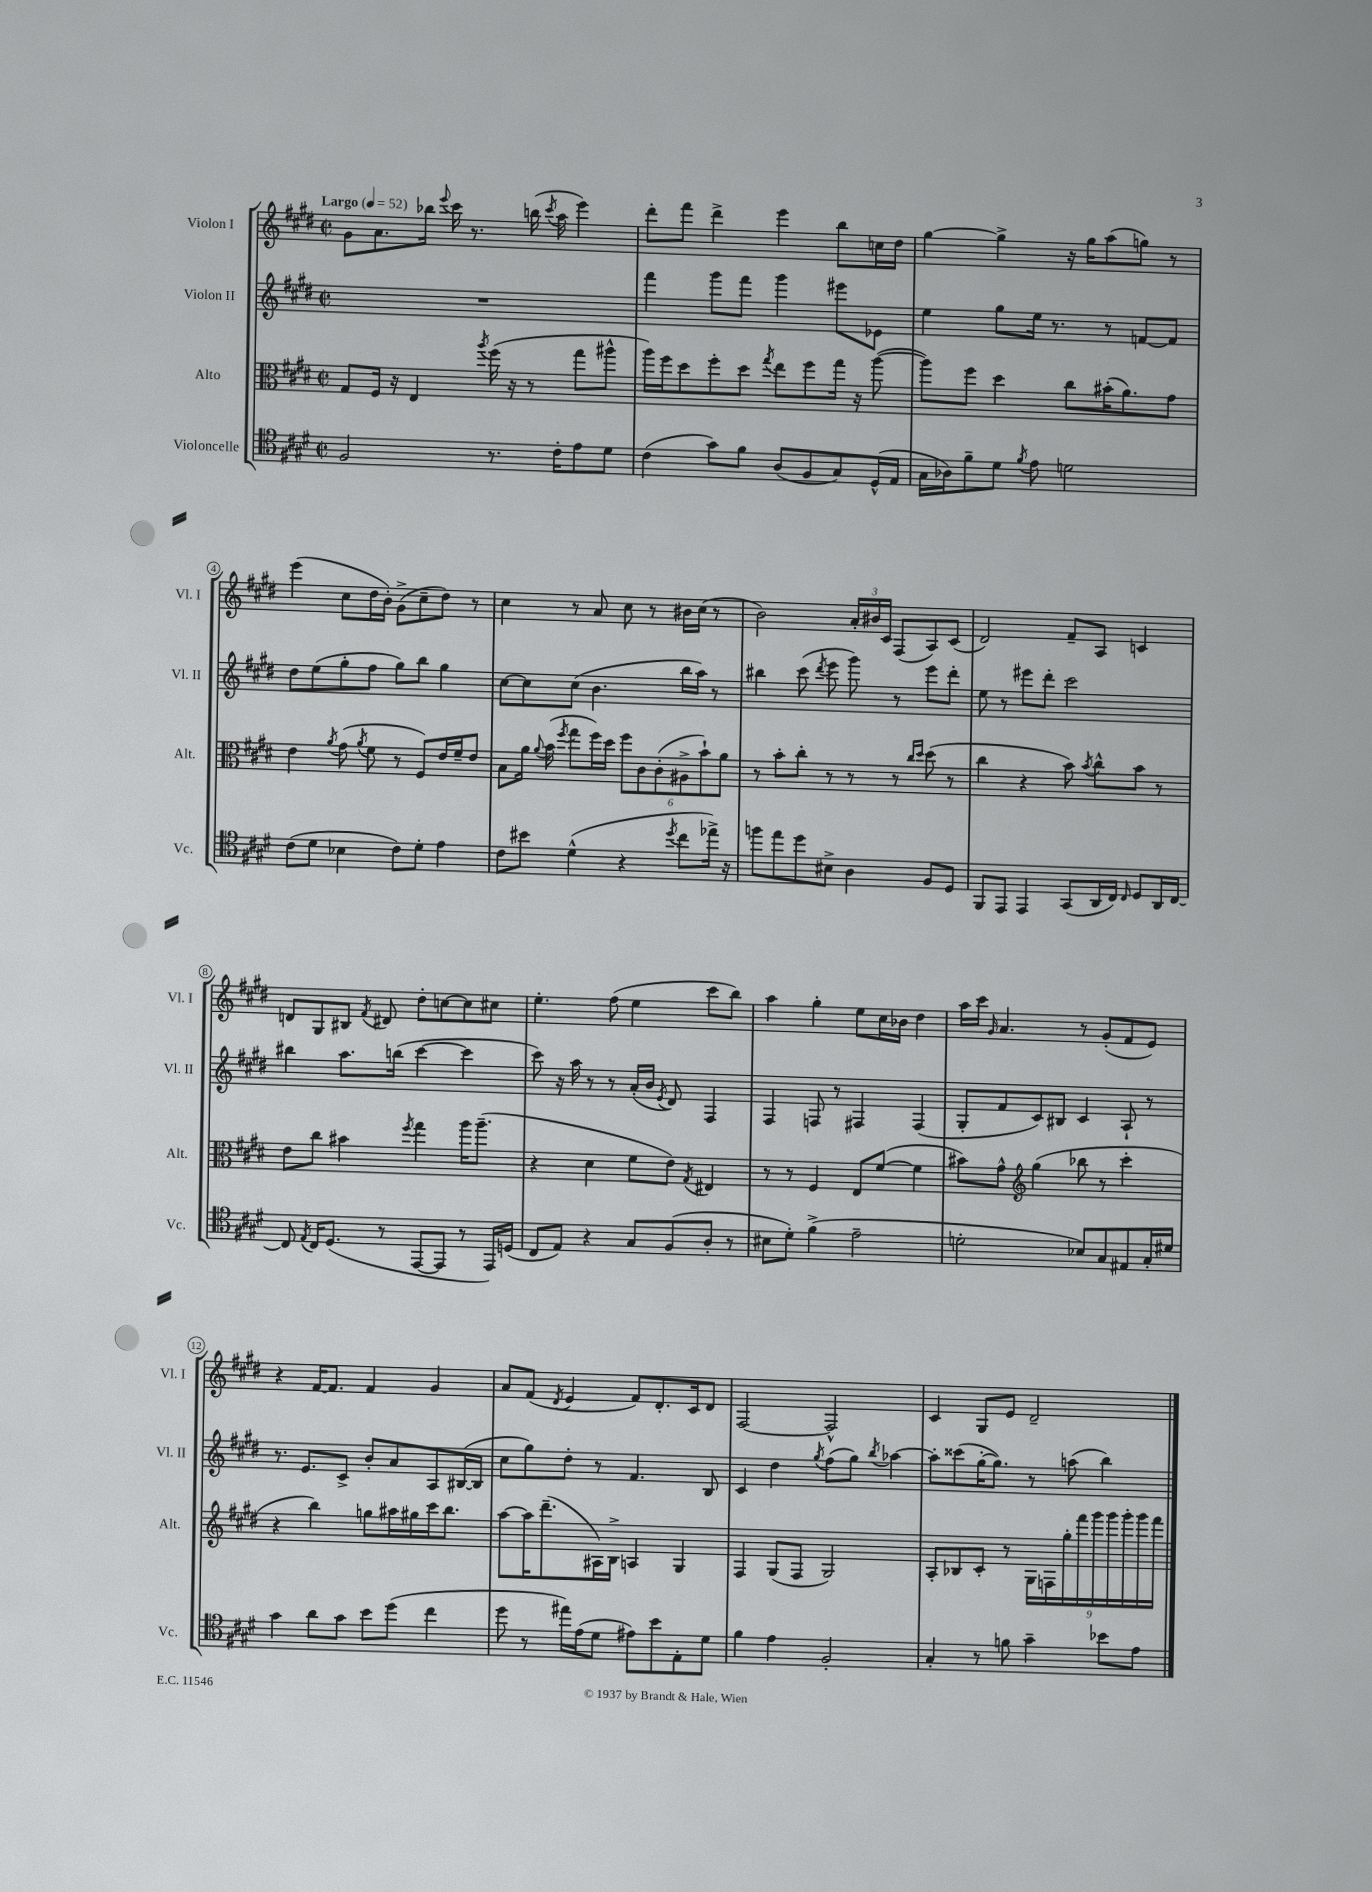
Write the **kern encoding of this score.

**kern	**kern	**kern	**kern
*part4	*part3	*part2	*part1
*staff4	*staff3	*staff2	*staff1
*I"Violoncelle	*I"Alto	*I"Violon II	*I"Violon I
*I'Vc.	*I'Alt.	*I'Vl. II	*I'Vl. I
*clefC4	*clefC3	*clefG2	*clefG2
*k[f#c#g#d#]	*k[f#c#g#d#]	*k[f#c#g#d#]	*k[f#c#g#d#]
*M2/2	*M2/2	*M2/2	*M2/2
*met(c|)	*met(c|)	*met(c|)	*met(c|)
*MM52	*MM52	*MM52	*MM52
=1	=1	=1	=1
!	!	!	!LO:TX:a:B:t=Largo
2F#/	8G#/L	1r	8g#\L
.	16F#/Jk	.	8.a\
.	16r	.	.
.	4E/	.	.
.	.	.	16bb-X\Jk
.	.	.	8qqeee/
.	.	.	16ccc#\
.	.	.	8.r
.	8qaa/	.	.
8.r	(16ff#\	.	.
.	16r	.	.
.	8r	.	(16bbn\
.	.	.	8qccc#/
16c#'\KL	.	.	16aa\
8e\	8gg#\L	.	4eee\)
8d#\J	8aa#X^^\J	.	.
=2	=2	=2	=2
(4c#\	16aa\LL)	4fff#\	8ddd#'\L
.	16ff#\J	.	.
.	8dd#\	.	8fff#\J
8g#\L)	8ff#'\	8ggg#\L	4ddd#^\
8f#\J	8dd#\J	8fff#\J	.
.	8qgg#/	.	.
(8A/L	8ee\L	4ggg#\	4eee\
8F#/	8ff#\	.	.
8G#/)	16gg#\Jk	8eee#X\L	8bb\L
.	16r	.	.
(16D#^^/L	([8aa\	8e-X\J	16ccn\L
16E/JJ	.	.	16dd#\JJ
=3	=3	=3	=3
16G#\LL	8aa\L])	4ee\	[4gg#\
16A-X\J)	.	.	.
8f#~\	8ff#\J	.	.
8d#\J	4dd#\	8gg#\L	4gg#^\]
8qf#/	.	.	.
8e\	.	16ee\Jk	.
.	.	8.r	.
2dn\	8cc#\L	.	16r
.	.	.	16gg#\KL
.	(16b#X'\K	8r	(8aa\
.	8.a\)	.	.
.	.	[8fn/L	8ggn\J)
.	8g#\J	8f/J]	8r
!!LO:LB:g=z
=4	=4	=4	=4
(8c#\L	4e\	8dd#\L	(4eee\
8d#\J	.	(8ee\	.
.	8qa/	.	.
4B-X\	(8g#\	8gg#'\	8cc#\L
.	8qa/	.	.
.	8f#\	8ff#\J	16dd#\L
.	.	.	16b'\JJ)
8c#\L)	8r	8gg#\L)	(8g#^\L
8d#'\J	8F#/L)	8bb\J	8cc#~\
4e\	16e/L	4gg#\	8dd#\J)
.	16f#~/J	.	.
.	8e/J	.	8r
=5	=5	=5	=5
8c#\L	8B\L	[8cc#\L	4cc#\
8b#X\J	16a\Jk	8cc#\]	.
.	8qqa/	.	.
.	(16b\	.	.
.	8qff#/	.	.
(4d#^^\	8gg#\L	(8cc#\J	8r
.	16ff#\L)	4.b\	8a/
.	16dd#\JJ	.	.
4r	12ff#\L	.	8cc#\
.	12c#\	.	.
.	.	.	8r
.	(12c#'\	.	.
8qdd#/	.	.	.
8cc#\L	12A#X^\	16bb\LL	16b#X\LL
.	.	16aa\JJ)	(16cc#\JJ
.	12b`\)	.	.
16ee-X^\Jk)	.	8r	8r
.	12a\J	.	.
16r	.	.	.
=6	=6	=6	=6
8ffn\L	8r	4bb#X\	2b\)
8ee\	8b'\L	.	.
8dd#\	8cc#'\J	(8ccc#\	.
.	.	8qddd#/	.
8B#X^\J	8r	8eee\	.
4A\	8r	8ggg#\)	24a'/LL
.	.	.	24b#X/
.	.	.	24c#/JJ
.	8r	8r	(8F#/L
.	16qqcc#/LL	.	.
.	16qqdd#/JJ	.	.
8F#/L	(8dd#\	8eee\L	8A/)
8D#/J	8r	8ddd#'\J	(8c#/J
=7	=7	=7	=7
8FF#/L	4cc#\	8ee\	2d#/)
8EE/J	.	8r	.
4EE/	4r	8eee#X\L	.
.	.	8ddd#'\J	.
(8GG#/L	8b\)	2ccc#\	8f#~/L
.	8qb/	.	.
16AA/L	8cc#^^\L	.	8A/J
16C#/JJ)	.	.	.
16qqC#/	.	.	.
8D#/L	8b\J	.	4cn/
16AA/L	8r	.	.
[16C#/JJ	.	.	.
!!LO:LB:g=z
=8	=8	=8	=8
8C#/]	8e\L	4bb#X\	8dn/L
8qE/	.	.	.
16C#/KL	8cc#\J	.	8G#/
(8.D#/J	.	.	.
.	4b#X\	8.aa\L	8B#X/J
.	.	.	8qf#/
8r	.	.	8d#X/
.	.	(16bbn\Jk	.
.	8qff#/	.	.
[8EE/L	4gg#\	[4ccc#\	8dd#'\L
8EE/J]	.	.	[8ccn\
8r	16aa\KL	4ccc#\]	8cc\]
.	(8.aa~\J	.	.
16EE/LL)	.	.	8cc#X\J
(16Dn/JJ	.	.	.
=9	=9	=9	=9
8C#/L	4r	8ccc#\)	4.ee'\
8E/J)	.	16r	.
.	.	16aa\	.
4r	4d#\	8r	.
.	.	8r	(8ff#\
8G#/L	8f#\L	(16a'/LL	4ee\
.	.	16b/JJ	.
.	.	8qe/	.
(8F#/	8e\J)	8d#/)	.
.	8qG#/	.	.
8A'/J	4E#X/	4F#/	8ccc#\L
8r	.	.	8bb\J)
=10	=10	=10	=10
8B#X\L	8r	4F#/	4aa\
8d#'\J)	8r	.	.
(4f#^\	4F#/	8Fn/	4gg#'\
.	.	8r	.
2e~\	8E/L	4F#X/	8ee\L
.	([8f#/J	.	16cc#\L
.	.	.	16b-X\JJ
.	4f#\]	(4F#/	4dd#\
=11	=11	=11	=11
2dn'\	8b#X\L)	8G#'/L	16aa\LL
.	.	.	16ccc#\JJ
.	.	.	16qqg#/
.	8g#^^\J	8f#/	4.a/
*	*clefG2	*	*
.	(4gg#\	8c#/)	.
.	.	8B#X/J	.
8B-X/L)	8bb-X\	4c#/	8r
8G#/	8r	.	(8g#'/L
8E#X/	4ccc#'\	8A`/	8f#/
16G#'/L	.	8r	8e/J)
16d#X/JJ	.	.	.
!!LO:LB:g=z
=12	=12	=12	=12
4g#\	4r	8.r	4r
.	.	8.e/L	.
8a\L	4bb\)	.	[16f#/KL
.	.	.	8.f#/J]
8g#\J	.	8c#^/J	.
8b\L	8ggn\L	8b'/L	4f#/
(8dd#\J	16aa#X\L	8a/	.
.	16gg#X\	.	.
4cc#\	16ccc#\J	8A/	4g#/
.	8.bb\J	.	.
.	.	([16B#X/L	.
.	.	16B#/JJ]	.
=13	=13	=13	=13
8dd#\	[8aa\L	8cc#\L	8a/L
8r	16aa\K]	8gg#\)	(8f#/J
.	(8.ddd#~\	.	.
.	.	.	8qd#/
16ee#X\LL)	.	8dd#'\J	4e/
(16e\J	.	.	.
8d#\J	16A#X\L)	8r	.
.	16B^\JJ	.	.
8e#X\L)	4An/	4.f#/	8f#/L)
8b\	.	.	8.d#'/
8E'\	4G#/	.	.
.	.	.	16c#/k
8d#\J	.	8B/	8d#/J
=14	=14	=14	=14
4f#\	4F#/	4c#/	[2F#/
4e\	(8G#/L	4dd#\	.
.	8F#/J	.	.
.	.	8qgg#/	.
2F#'/	2G#/)	(8ff#\L	2F#^^/]
.	.	8gg#\J)	.
.	.	8qbb/	.
.	.	[4aa-X\	.
=15	=15	=15	=15
4G#'/	8A'/L	8aa-'\L]	4c#/
.	8B-X/	(8ccc##X\	.
8r	8c#'/J	[16gg#'\K	8G#/L
.	.	8.gg#\J])	.
8fn\	8r	.	8e/J
4g#~\	18G#\LL	8r	2d#~/
.	18Fn\	.	.
.	18gg#'\	.	.
.	.	(8aan\	.
.	18fff#\	.	.
.	18ggg#\	.	.
8b-X\L	.	4bb\)	.
.	18ggg#\	.	.
.	18ggg#'\	.	.
8e\J	.	.	.
.	18ggg#\	.	.
.	18fff#\JJ	.	.
==	==	==	==
*-	*-	*-	*-
